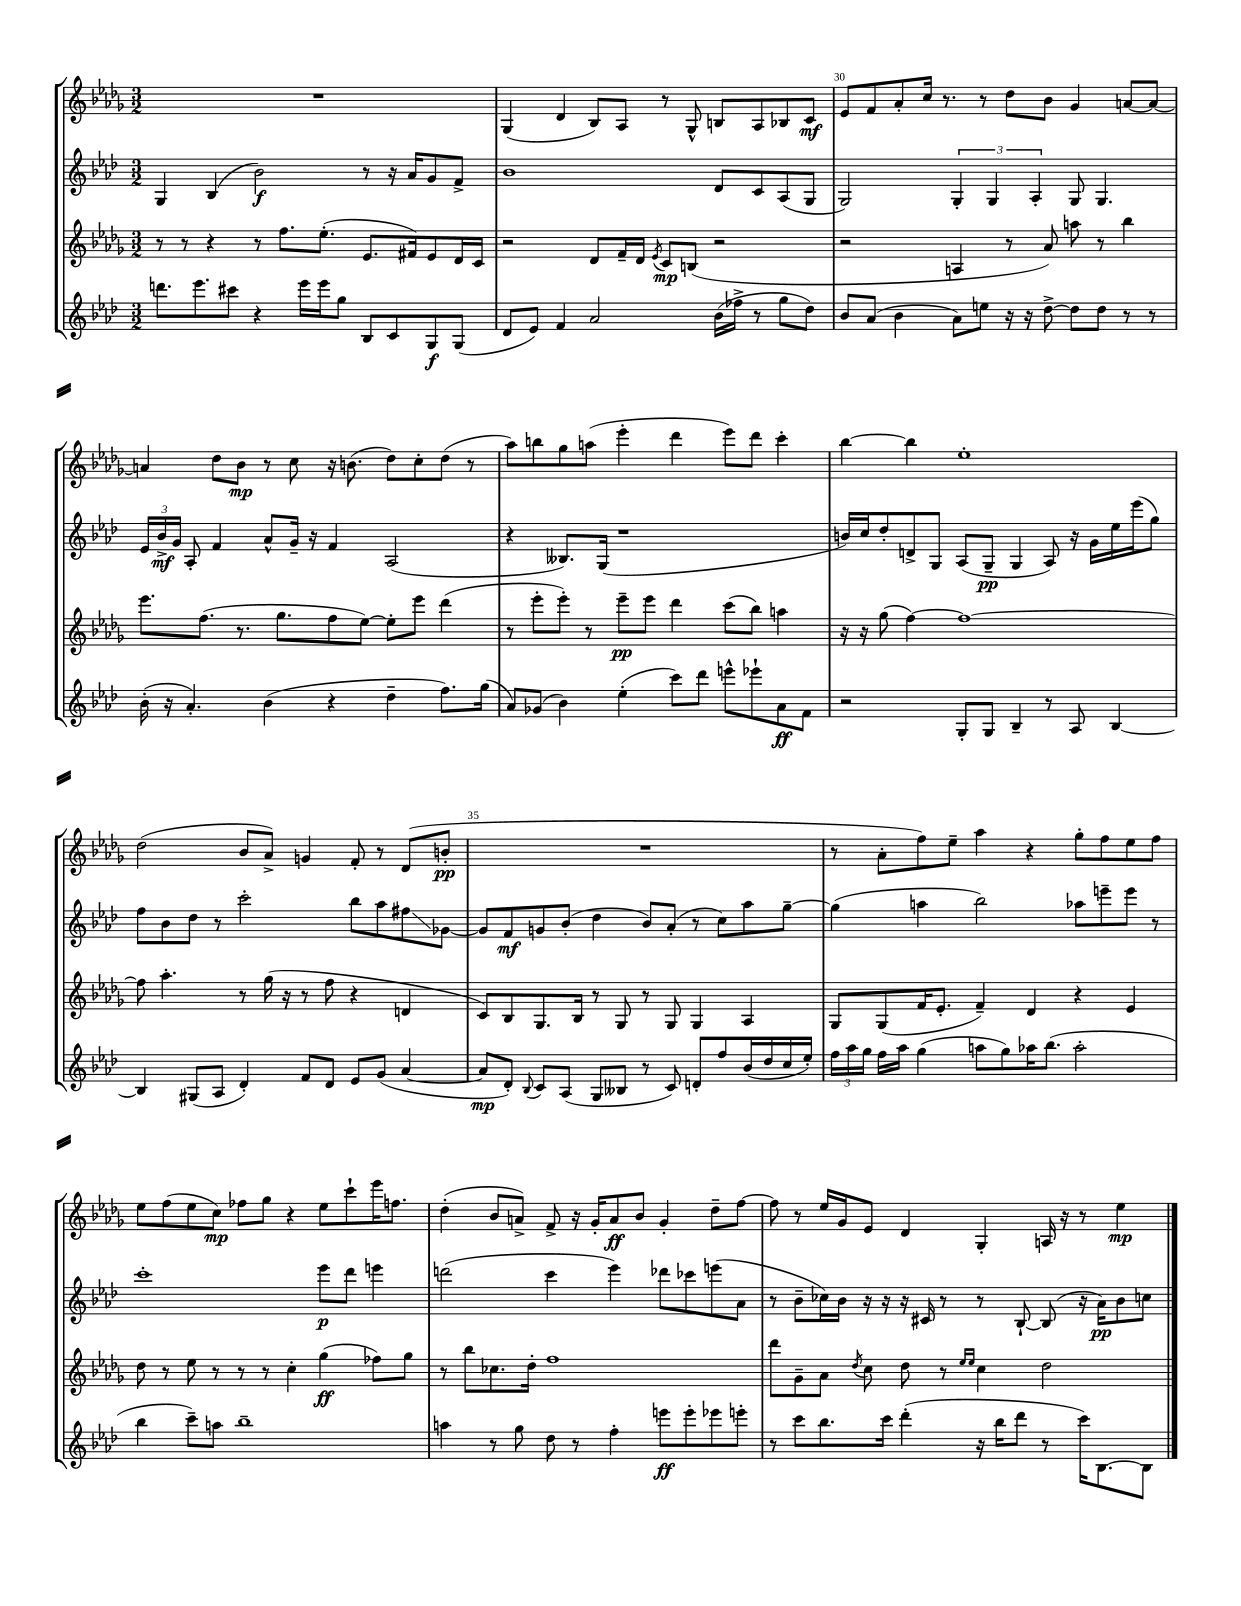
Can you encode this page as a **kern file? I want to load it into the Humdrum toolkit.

**kern	**kern	**kern	**kern
*staff4	*staff3	*staff2	*staff1
*clefG2	*clefG2	*clefG2	*clefG2
*k[b-e-a-d-]	*k[b-e-a-d-g-]	*k[b-e-a-d-]	*k[b-e-a-d-g-]
*M3/2	*M3/2	*M3/2	*M3/2
8.ddd	8r	4G	1.r
.	8r	.	.
8.eee-	.	.	.
.	4r	(4B-	.
8ccc#	.	.	.
4r	8r	2b-)	.
.	8.ff	.	.
16eee-	.	.	.
16eee-	(8.ee-'	.	.
8gg	.	.	.
8B-	8.e-	8r	.
8c	.	16r	.
.	16f#)	16a-	.
8G	8e-	8g	.
(8G	16d-	8f^	.
.	16c	.	.
=	=	=	=
8d-	2r	1b-	(4G-
8e-)	.	.	.
4f	.	.	4d-
2a-	8d-	.	8B-)
.	16f~	.	8A-
.	16d-	.	.
.	8qe-	.	.
.	8c	.	8r
.	(8B	.	8G-^^
(16b-	2r	8d-	8B
16ff-^	.	.	.
8r	.	8c	8A-
8gg	.	(8A-	8B-
8dd-)	.	8G	8c
=	=	=	=
8b-	2r	2G)	8e-
(8a-	.	.	8f
4b-	.	.	8a-'
.	.	.	16cc
.	.	.	8.r
8a-)	4A	6G'	.
8ee	.	.	8r
.	.	6G	.
16r	8r	.	8dd-
16r	.	.	.
.	.	6A-'	.
[8dd-^	8a-)	.	8b-
8dd-]	8aa	8G	4g-
8dd-	8r	4.G	.
8r	4bb-	.	[8a
8r	.	.	8a_
=	=	=	=
(16b-'	8.eee-	24e-	4a]
.	.	24b-^	.
16r	.	.	.
.	.	24g	.
4.a-')	.	8A-'	.
.	(8.ff	.	.
.	.	4f	8dd-
.	8.r	.	8b-
(4b-	.	8a-^^	8r
.	8.gg-	.	.
.	.	16g~	8cc
.	.	16r	.
4r	8ff	4f	16r
.	.	.	(8.b
.	[8ee-)	.	.
4dd-~	8ee-']	(2A-	8dd-)
.	8eee-	.	8cc'
8.ff)	(4ddd-	.	(8dd-
.	.	.	8r
(16gg	.	.	.
=	=	=	=
8a-)	8r	4r	8aa-)
(8g-	8eee-'	.	8bb
4b-)	8eee-')	8.B--)	8gg-
.	8r	.	(8aa
.	.	(16G	.
(4ee-'	8eee-~	1r	4eee-'
.	8eee-	.	.
8ccc)	4ddd-	.	4ddd-
8ddd-	.	.	.
8eee^^	(8ccc	.	8eee-)
8eee-`	8bb-)	.	8ddd-
8a-	4aa	.	4ccc'
8f	.	.	.
=	=	=	=
2r	16r	16b)	[4bb-
.	16r	16cc	.
.	(8gg-	8dd-'	.
.	[4ff)	8d^	4bb-]
.	.	8G	.
8G'	1ff_	(8A-	1ee-'
8G	.	8G~	.
4B-~	.	4G	.
8r	.	8A-)	.
8A-	.	16r	.
.	.	16g	.
[4B-	.	16ee-	.
.	.	(16eee-	.
.	.	8gg)	.
=	=	=	=
4B-]	8ff]	8ff	(2dd-
.	4.aa-'	8b-	.
(8G#	.	8dd-	.
8A-	.	8r	.
4d-')	8r	2ccc'	8b-
.	(16gg-	.	8a-^)
.	16r	.	.
8f	8r	.	4g
8d-	8ff	.	.
8e-	4r	8bb-	8f'
(8g	.	8aa-	8r
[4a-	4d	8ff#	(8d-
.	.	[8g-	8b'
=	=	=	=
8a-]	8c)	8g-]	1.r
8d-')	8B-	8f	.
8qqB-	.	.	.
8c	8.G-	8g	.
(8A-	.	(8b-'	.
.	16B-	.	.
8G	8r	4dd-	.
8B--	8G-	.	.
8r	8r	8b-)	.
8c)	8G-	(8a-'	.
8d'	4G-	8r	.
8ff	.	8cc)	.
(16b-	4A-	8aa-	.
16dd-	.	.	.
16cc	.	[8gg~	.
16ee-')	.	.	.
=	=	=	=
24ff	8G-	(4gg]	8r
24aa-	.	.	.
24gg	.	.	.
16ff	(8G-	.	8a-'
16aa-	.	.	.
(4gg	16f	4aa	8ff)
.	8.e-'	.	.
.	.	.	8ee-~
8aa	4f~)	2bb-)	4aa-
8gg)	.	.	.
16aa-	4d-	.	4r
(8.bb-	.	.	.
2aa-'	4r	8aa-	8gg-'
.	.	8eee~	8ff
.	4e-	8eee	8ee-
.	.	8r	8ff
=	=	=	=
4bb-	8dd-	1ccc'	8ee-
.	8r	.	(8ff
8ccc~)	8ee-	.	8ee-
8aa	8r	.	8cc)
1bb-~	8r	.	8ff-
.	8r	.	8gg-
.	4cc'	.	4r
.	(4gg-	8eee-	8ee-
.	.	8ddd-	8ccc`
.	8ff-)	4eee	16eee-
.	.	.	8.ff
.	8gg-	.	.
=	=	=	=
4aa	8r	(2ddd	(4dd-'
.	8bb-	.	.
8r	8.cc-	.	8b-
8gg	.	.	8a^)
.	16dd-'	.	.
8dd-	1ff	4ccc	8f^
8r	.	.	16r
.	.	.	16g-'
4ff'	.	4eee-)	8a
.	.	.	8b-
8eee	.	8ddd-	4g-'
8eee'	.	8ccc-	.
8eee-	.	(8eee	8dd-~
8eee'	.	8a-	[8ff
=	=	=	=
8r	8ddd-	8r	8ff]
8ccc	8g-~	8b-~	8r
8.bb-	8a-	16cc-)	16ee-
.	.	16b-	16g-
.	8qdd-	.	.
.	8cc	16r	8e-
16ccc	.	16r	.
(4ddd-'	8dd-	16r	4d-
.	.	16c#	.
.	8r	8r	.
.	16qqee-	.	.
.	16qqee-	.	.
16r	4cc	8r	4G-'
16bb-	.	.	.
8ddd-	.	[8B-`	.
8r	2dd-	(8B-]	16A
.	.	.	16r
16ccc)	.	16r	8r
[8.B-	.	16a-)	.
.	.	8b-	4ee-
8B-]	.	8cc	.
==	==	==	==
*-	*-	*-	*-
